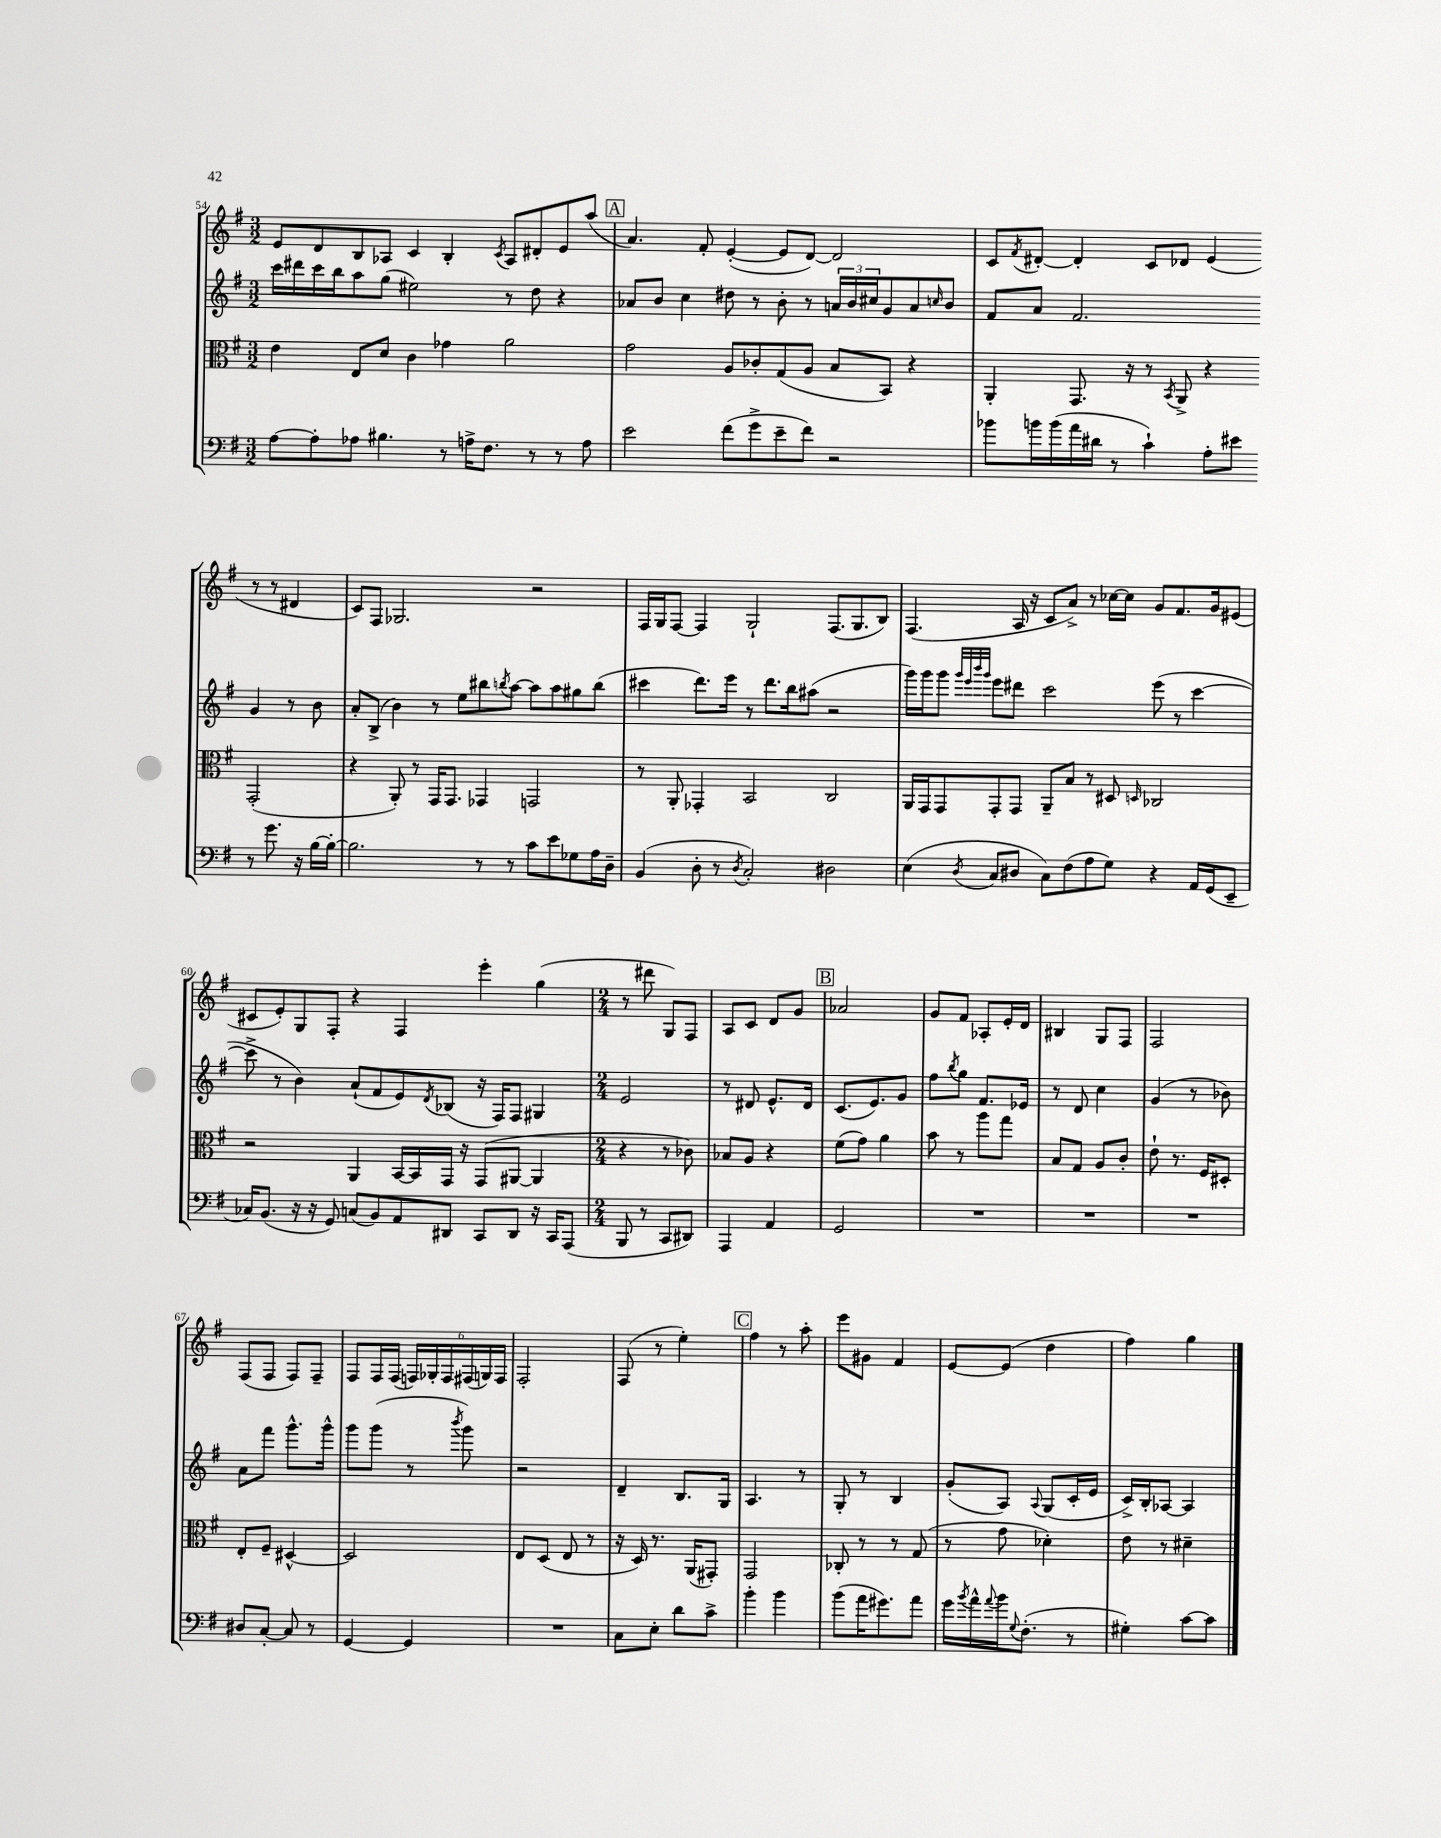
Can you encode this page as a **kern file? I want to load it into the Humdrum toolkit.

**kern	**kern	**kern	**kern
*staff4	*staff3	*staff2	*staff1
*clefF4	*clefC3	*clefG2	*clefG2
*k[f#]	*k[f#]	*k[f#]	*k[f#]
*M3/2	*M3/2	*M3/2	*M3/2
[8A	4e	16ccc	8e
.	.	16ddd#	.
8A']	.	16ccc	8d
.	.	16bb	.
8A-	8E	8aa	8B
4.B#	8d	(8gg	8A-
.	4c	2ee#)	4c
8r	4g-	.	4B'
16A^	.	.	.
8.F#	.	.	.
.	.	.	8qc
.	2a	8r	8A-
8r	.	8dd	8d#'
8r	.	4r	8e
8A	.	.	(8aa
=	=	=	=
2e	2g	8a-	4.a)
.	.	8b	.
.	.	4cc	.
.	.	.	8f#'
(8f#	8A	8dd#	([4e'
8g^	8c-'	8r	.
8e~	(8G	8b'	8e]
8f#)	8A	8r	[8d)
2r	8B	24a	2d]
.	.	24b	.
.	.	24cc#	.
.	8BB)	8g	.
.	4r	8a	.
.	.	16qqcc	.
.	.	8b	.
=	=	=	=
8b-	4AA'	8f#	8c
.	.	.	8qf#
16b	.	8a	[8d#'
(16b	.	.	.
16a	8.GG	2.f#	4d#']
16d#	.	.	.
8r	.	.	.
.	16r	.	.
4c`)	8r	.	8c
.	8qBB	.	.
.	8AA^	.	8d-
8A'	4r	.	(4e
8e#	.	.	.
8r	(2GG'	4g	8r
8.g	.	.	8r
.	.	8r	4d#
16r	.	.	.
[16B	.	8b	.
16B'_	.	.	.
=	=	=	=
2.B]	4r	8a'	8c)
.	.	(8B^	8F#
.	8AA')	4b)	2.G-
.	8r	.	.
.	16GG	8r	.
.	8.GG	.	.
.	.	8ee	.
8r	4GG-	8bb#	.
.	.	8qbb	.
8r	.	[8aa	.
8c	2GG	8aa]	2r
8e	.	8aa	.
8G-	.	8gg#	.
16A	.	(8bb	.
16D~	.	.	.
=	=	=	=
(4BB	8r	4ccc#	16F#
.	.	.	16G
.	8AA'	.	[8F#
8D'	4GG-'	8.ddd)	4F#]
8r	.	.	.
.	.	16eee	.
8qD	.	.	.
2C')	2BB	8r	2G`
.	.	8.ddd	.
.	.	16bb	.
.	.	(8aa#	.
2D#	2C	2r	(8.F#
.	.	.	8.G
.	.	.	8B)
=	=	=	=
(4E	16AA	16ggg)	(4.F#
.	16GG	16ggg	.
.	8GG	8ggg	.
.	.	32qqggg	.
.	.	32qqeee	.
.	.	32qqbbb	.
8qD	.	32qqggg	.
8C	8GG'	8eee	.
8D#	8GG	8ddd#	16A
.	.	.	16r
8C)	8AA~	2ccc	8c
(8F#	8B	.	8a^)
8A	8r	.	8r
8G)	8D#	.	[16cc-
.	.	.	16cc-]
.	16qqD	.	.
4r	2C-	(8eee	8g
.	.	8r	8.f#
16AA	.	[4ccc	.
(16GG	.	.	16g
8EE~	.	.	(8e#
=	=	=	=
16C-)	2r	8ccc^]	8c#
(8.BB	.	.	.
.	.	8r	8e')
16r	.	4b)	8G
16r	.	.	.
8GG)	.	.	8F#'
(8C	4AA	(8a`	4r
8BB)	.	8f#	.
8AA	[16BB	8e)	4F#
.	16BB]	.	.
.	.	8qd	.
8DD#	16GG	(8B-	.
.	16r	.	.
8CC	(8GG	16r	4eee'
.	.	16F#)	.
8DD#	[8AA#	8F#	.
16r	4AA#]	4G#	(4gg
16CC	.	.	.
(8AAA	.	.	.
=	=	=	=
*M2/4	*M2/4	*M2/4	*M2/4
8BBB	4r	2e	8r
8r	.	.	8ddd#
8CC	8r	.	8G)
8DD#)	8c-)	.	8F#
=	=	=	=
4AAA	8B-	8r	8A
.	8A	8d#	8c
4AA	4r	8.e^^	8d
.	.	.	8g
.	.	16d#	.
=	=	=	=
2GG	(8f#	(8.c	2a-
.	8g)	.	.
.	.	8.e)	.
.	4a	.	.
.	.	8g	.
=	=	=	=
2r	8b	8ff#	8g
.	.	8qbb	.
.	8r	8gg	8f#
.	8aa	8.f#	8A-'
.	8gg	.	16e'
.	.	16e-	16d
=	=	=	=
2r	8B	8r	4B#
.	8G	8d	.
.	8A	4cc	8G
.	8c'	.	8F#
=	=	=	=
2r	8e`	(4g	2F#
.	8.r	.	.
.	.	8r	.
.	16F#	.	.
.	8D#'	8b-)	.
=	=	=	=
8D#	8E'	8a	(8F#
[8C'	8F#~	8fff#	8F#
8C]	[4D#^^	8.ggg^^	8F#)
8r	.	.	8F#~
.	.	16ggg^^	.
=	=	=	=
[4GG	2D#]	8ggg	8F#
.	.	(8ggg	16F#
.	.	.	(16F#
4GG]	.	8r	24F)
.	.	.	24G-'
.	.	.	24F
.	.	8qbbb	.
.	.	8ggg)	(24F#
.	.	.	24G)
.	.	.	24F#
=	=	=	=
2r	8E	2r	2F#'
.	(8D	.	.
.	8E	.	.
.	8r	.	.
=	=	=	=
8C	16r	4d~	(8F#
.	16D)	.	.
8E'	8.r	.	8r
8d	.	8.B	4ee')
.	(16AA	.	.
8c^	8GG#')	.	.
.	.	16G	.
=	=	=	=
4b'	2GG	4.A	4ff#
4b	.	.	8r
.	.	8r	8aa'
=	=	=	=
(8b	8C-'	8G'	8eee
16a	8r	8r	8g#
8.g#)	.	.	.
.	8r	4B	4f#
8a	(8G	.	.
=	=	=	=
16g	8r	(8g'	[8e
8qb	.	.	.
16a^^	.	.	.
8qqa	.	.	.
16b	8g	8A)	(8e]
8qqG	.	.	.
(8.F#'	.	.	.
.	.	8qqA	.
.	4d-')	(8G	4dd
8r	.	16c'	.
.	.	16e	.
=	=	=	=
4G#')	8e	16c^)	4ff#)
.	.	16B'	.
.	8r	[8A-	.
[8c	4d#~	4A-]	4gg
8c]	.	.	.
==	==	==	==
*-	*-	*-	*-
